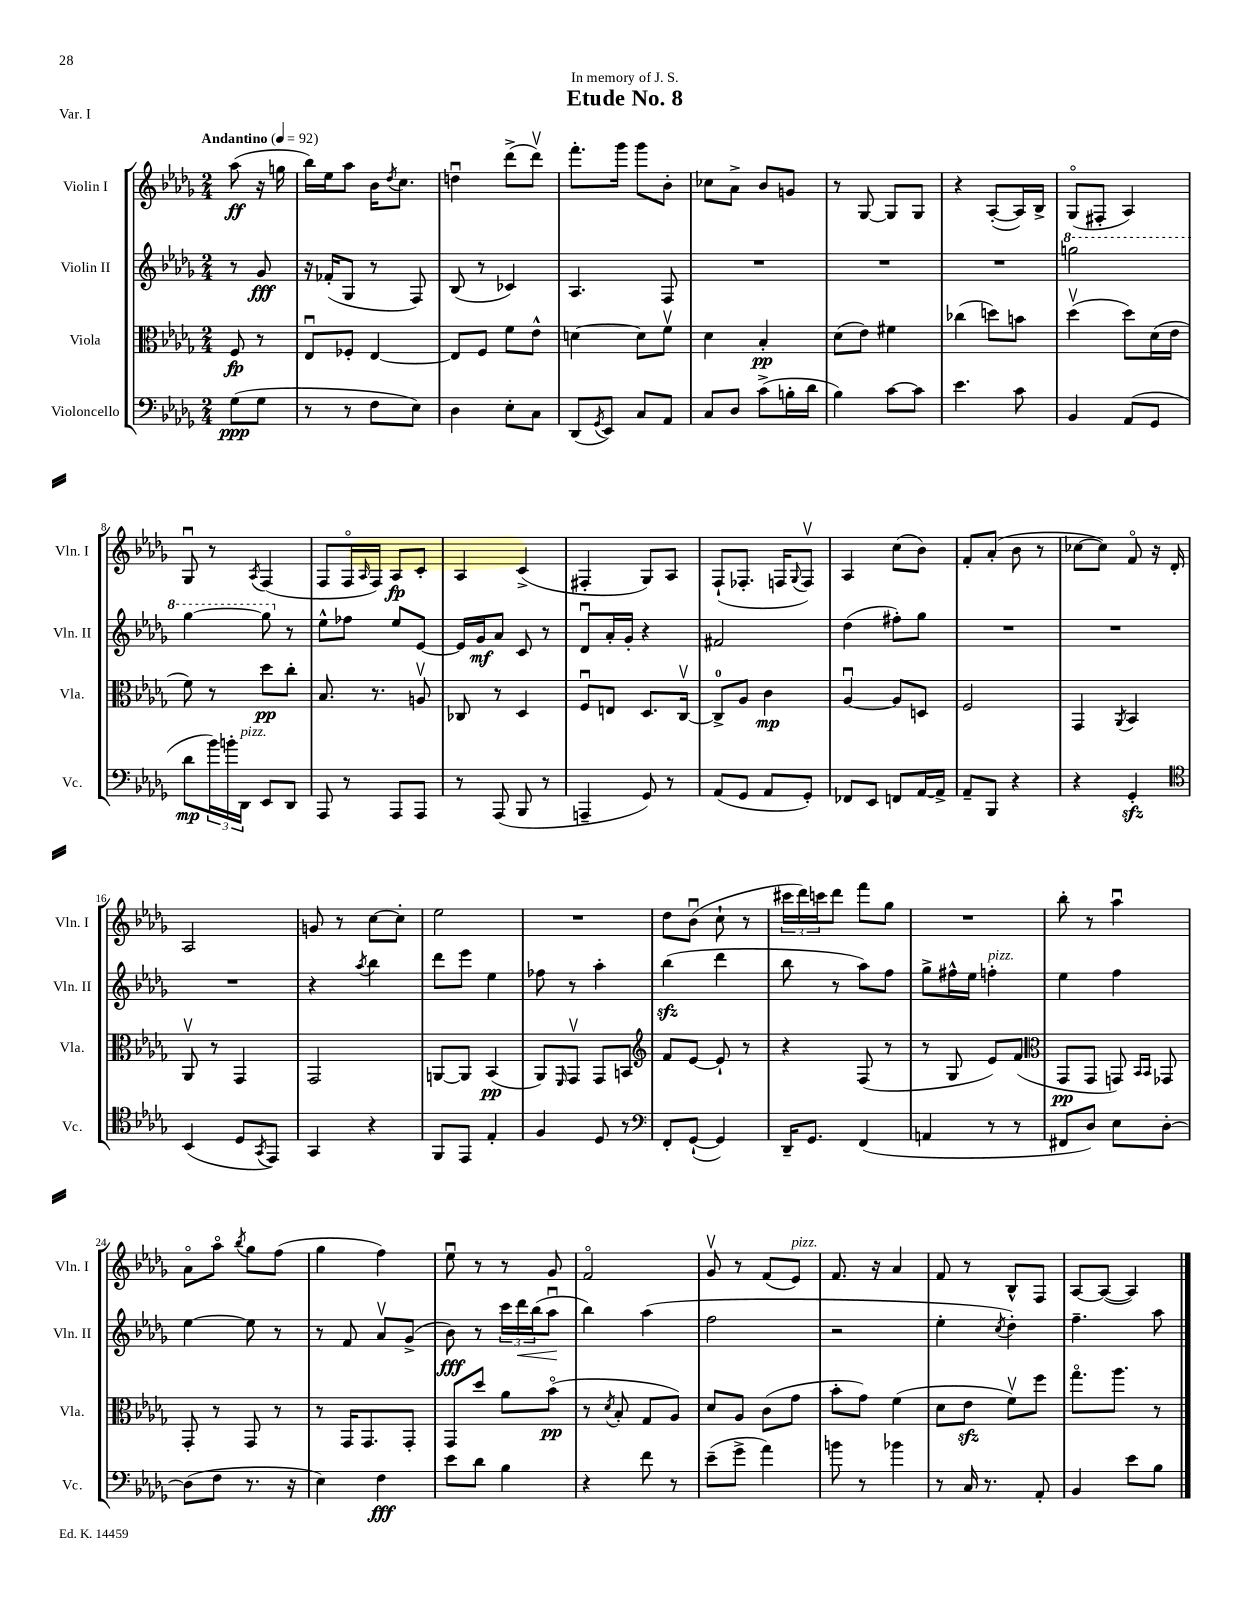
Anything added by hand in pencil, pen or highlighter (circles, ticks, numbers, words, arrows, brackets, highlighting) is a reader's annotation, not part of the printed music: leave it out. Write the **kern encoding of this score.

**kern	**kern	**kern	**kern
*staff4	*staff3	*staff2	*staff1
*clefF4	*clefC3	*clefG2	*clefG2
*k[b-e-a-d-g-]	*k[b-e-a-d-g-]	*k[b-e-a-d-g-]	*k[b-e-a-d-g-]
*M2/4	*M2/4	*M2/4	*M2/4
*MM92	*MM92	*MM92	*MM92
(8G-\L	8F/	8r	(8aa-\
8G-\J	8r	8g-/	16r
.	.	.	16gg\
=	=	=	=
8r	8E-u/L	16r	16bb-\LL)
.	.	(16f-'/LK	16ee-\J
8r	8F-'/J	8G-/J	8aa-\J
8F\L	[4E-/	8r	16b-\LK
.	.	.	8qdd-/
.	.	.	8.cc\J
8E-\J)	.	8F/)	.
=	=	=	=
4D-\	8E-/]L	(8B-/	4ddu\
.	8F/J	8r	.
8E-'\L	8f\L	4c-/)	(8ddd-^\L
8C\J	8e-^^\J	.	8ddd-v\J)
=	=	=	=
(8DD-/L	[4d\	4.A-/	8.fff'\L
8qGG-/	.	.	.
8EE-/J)	.	.	.
.	.	.	16ggg-\Jk
8C/L	8d\]L	.	8ggg-\L
8AA-/J	8fv\J	8F/	8b-'\J
=	=	=	=
8C/L	4d-\	2r	8cc-\L
8D-/J	.	.	8a-^\J
(8c^\L	4B-'/	.	8b-/L
16B'\L	.	.	8g/J
16d-\JJ	.	.	.
=	=	=	=
4B-\)	(8d-\L	2r	8r
.	8e-\J)	.	[8G-/
[8c\L	4f#\	.	8G-/]L
8c\]J	.	.	8G-/J
=	=	=	=
4.e-\	(4cc-\	2r	4r
.	8dd\L)	.	([8A-'/L
8c\	8b\J	.	16A-/]L)
.	.	.	16B-^/JJ
=	=	=	=
4BB-/	(4dd-v\	2ggg\	(8G-o/L
.	.	.	8F#'/J
(8AA-/L	8dd-\L)	.	4A-/)
8GG-/J	(16d-\L	.	.
.	16e-\JJ	.	.
=	=	=	=
8d-\L	8f\)	[4ggg-\	8G-u/
24b-\L)	8r	.	8r
24b'\	.	.	.
24DD-\JJ	.	.	.
.	.	.	8qA-/
8EE-/L	8dd-\L	8ggg-\]	(4F/
8DD-/J	8cc'\J	8r	.
=	=	=	=
8AAA-/	8.B-/	8ee-^^\L	8F/L
8r	.	8ff-\J	16Fo/L
.	.	.	16qqA-/
.	8.r	.	16F/JJ)
8AAA-/L	.	8ee-/L	8A-/L
8AAA-/J	8Av/	[8e-/J	8c'/J
=	=	=	=
8r	8C-/	16e-/]LL	4A-/
.	.	16g-/J	.
(8AAA-/	8r	8a-/J	.
8BBB-/	4D-/	8c/	(4c^/
8r	.	8r	.
=	=	=	=
4AAA~/	8Fu/L	8d-u/L	4F#'/
.	8E/J	16a-'/L	.
.	.	16g-'/JJ	.
8GG-/)	8.D-/L	4r	8G-/L)
8r	.	.	8A-/J
.	[16Cv/Jk	.	.
=	=	=	=
(8AA-/L	8C^/]L	2f#/	(8F`/L
8GG-/J	8A-/J	.	8.F-'/J
8AA-/L	4c\	.	.
.	.	.	16F/LK
.	.	.	8qqG-/
8GG-'/J)	.	.	8Fv/J)
=	=	=	=
8FF-/L	[4A-u/	(4dd-\	4A-/
8EE-/J	.	.	.
8FF/L	8A-/]L	8ff#'\L)	(8cc\L
[16AA-/L	8D/J	8gg-\J	8b-\J)
16AA-^/]JJ	.	.	.
=	=	=	=
8AA-~/L	2F/	2r	8f'/L
8BBB-/J	.	.	(8a-'/J
4r	.	.	8b-\
.	.	.	8r
=	=	=	=
4r	4GG-/	2r	[8cc-\L
.	.	.	8cc-\]J)
.	8qAA-/	.	.
4GG-'/	4BB-/	.	8fo/
.	.	.	16r
.	.	.	16d-'/
=	=	=	=
*clefC4	*	*	*
(4BB-/	8AA-v/	2r	2A-/
.	8r	.	.
8D-/L	4GG-/	.	.
8qGG-/	.	.	.
8EE-/J)	.	.	.
=	=	=	=
4GG-/	2GG-/	4r	8g/
.	.	.	8r
.	.	8qaa-/	.
4r	.	4bb-\	[8cc\L
.	.	.	8cc'\]J
=	=	=	=
8FF/L	[8AA/L	8ddd-\L	2ee-\
8EE-/J	8AA/]J	8eee-\J	.
4E-'/	(4BB-/	4ee-\	.
=	=	=	=
4F/	8AA-/L)	8ff-\	2r
.	16qqFF/	.	.
.	8GG-v/J	8r	.
8D-/	8GG-/L	4aa-'\	.
8r	8BB/J	.	.
=	=	=	=
*clefF4	*clefG2	*	*
8FF'/L	8f/L	(4bb-\	8dd-\L
([8GG-`/J	[8e-/J	.	(8b-u\J
4GG-/])	8e-`/]	4ddd-\	8cc`\
.	8r	.	8r
=	=	=	=
16DD-~/LK	4r	8bb-\	24ccc#\LL
.	.	.	24ddd-\)
8.GG-/J	.	.	.
.	.	.	24ccc\J
.	.	8r	8ddd-\J
(4FF/	(8F/	8aa-\L)	8fff\L
.	8r	8ff\J	8gg-\J
=	=	=	=
4AA/	8r	8gg-^\L	2r
.	8G-/	16ff#^^\L	.
.	.	16ee-\JJ	.
8r	8e-/L)	4ff'\	.
8r	(8f/J	.	.
=	=	=	=
*	*clefC3	*	*
8FF#/L	8GG-/L	4ee-\	8bb-'\
8D-/J)	8GG-/J	.	8r
8E-\L	8GG/)	4ff\	4aa-u\
.	16qqBB-/LL	.	.
.	16qqBB-/JJ	.	.
[8D-'\J	8GG-/	.	.
=	=	=	=
(8D-\]L	8GG-'/	[4ee-\	8a-o\L
8F\J	8r	.	8aa-o\J
.	.	.	8qbb-/
8.r	8GG-/	8ee-\]	8gg-\L
.	8r	8r	(8ff\J
16r	.	.	.
=	=	=	=
4E-\)	8r	8r	4gg-\
.	16GG-/LK	8f/	.
.	8.GG-/	.	.
4F\	.	8a-v/L	4ff\)
.	8GG-'/J	(8g-^/J	.
=	=	=	=
8e-\L	8GG-/L	8b-\)	8ee-u\
8d-\J	8dd-/J	8r	8r
4B-\	8a-\L	24ccc\LL	8r
.	.	24ddd-\	.
.	.	(24bb-\J	.
.	(8b-o\J	8aa-u\J	8g-/
=	=	=	=
4r	8r	4bb-\)	2fo/
.	8qd-/	.	.
.	8B-'/	.	.
8f\	8G-/L	(4aa-\	.
8r	8A-/J)	.	.
=	=	=	=
(8e-~\L	8d-/L	2ff\	8g-v/
8g-^\J	8A-/J	.	8r
4a-\)	(8c\L	.	(8f/L
.	8g-\J	.	8e-/J)
=	=	=	=
8b\	8b-'\L	2r	8.f/
8r	8g-\J)	.	.
.	.	.	16r
4b-\	(4f\	.	4a-/
=	=	=	=
8r	8d-\L	4ee-'\	8f/
16C/	8e-\J	.	8r
8.r	.	.	.
.	.	8qcc/	.
.	8fv\L)	4dd-'\)	8B-^^/L
8AA-'/	8ff\J	.	8F/J
=	=	=	=
4BB-/	8.gg-o\L	4.ff~\	[8A-/L
.	.	.	(8A-/_J
.	8.aa-\J	.	.
8e-\L	.	.	4A-/])
8B-\J	8r	8aa-\	.
==	==	==	==
*-	*-	*-	*-
